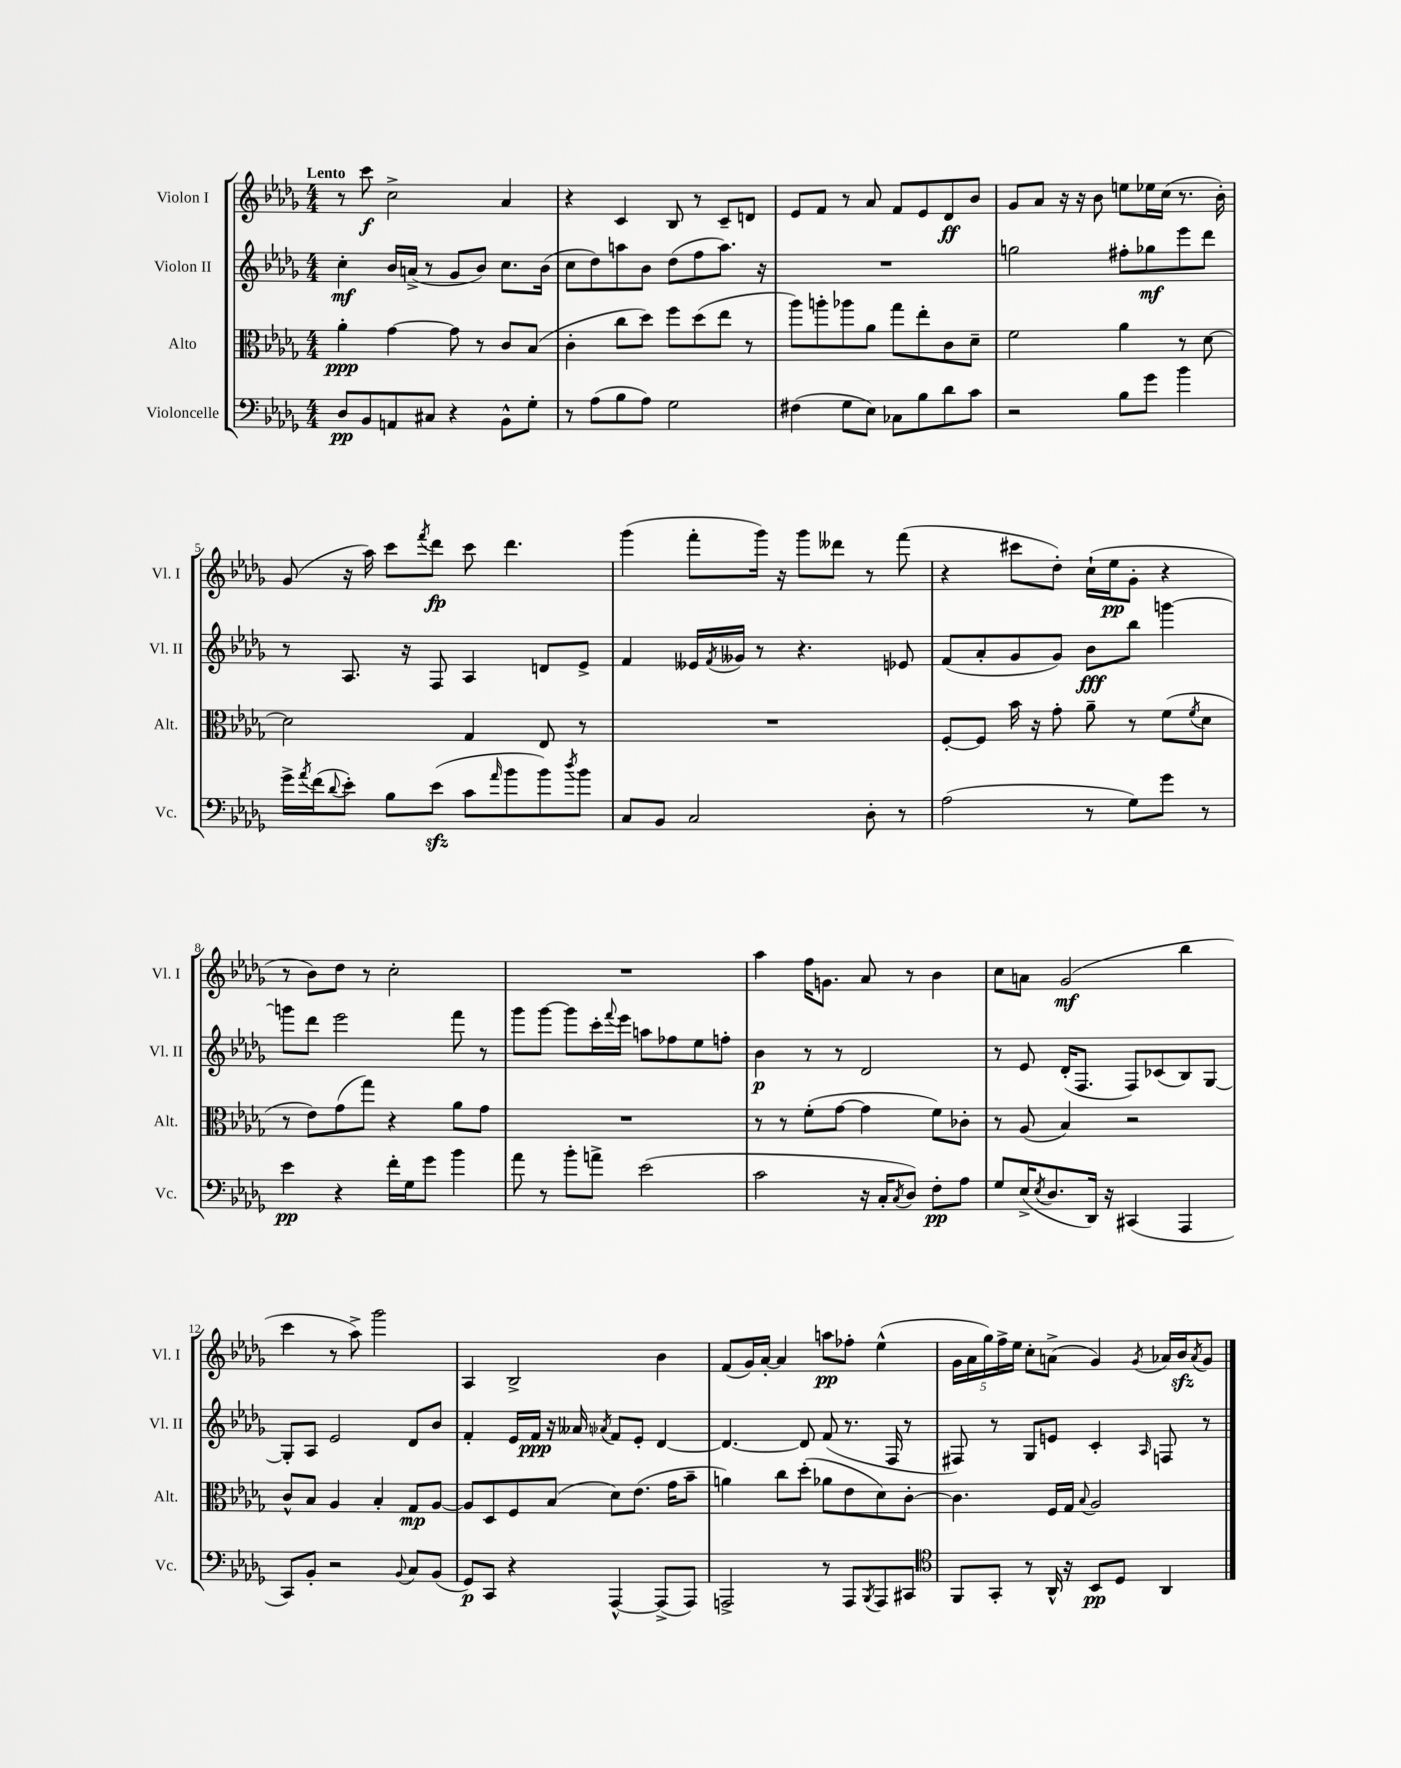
<<
\new StaffGroup <<
\new Staff = "s0" \with { instrumentName = "Violon I" shortInstrumentName = "Vl. I" } {
    \clef treble \key des \major \numericTimeSignature \time 4/4 \tempo "Lento"
    r8 c'''8\f c''2-> aes'4 |
    r4 c'4 bes8 r8 c'8-- d'8 |
    ees'8 f'8 r8 aes'8 f'8 ees'8 des'8\ff bes'8 |
    ges'8 aes'8 r16 r16 bes'8 e''8 ees''16 c''16( r8. bes'16-.) |
    ges'8( r16 aes''16) c'''8 \acciaccatura { f'''8 } des'''8\fp c'''8 des'''4. |
    ges'''4( f'''8-. ges'''16) r16 ges'''8 deses'''8 r8 f'''8( |
    r4 cis'''8 des''8-.) c''16-!( ees''16\pp ges'8-. r4 |
    r8 bes'8) des''8 r8 c''2-. |
    R1 |
    aes''4 f''16 g'8. aes'8 r8 bes'4 |
    c''8 a'8 ges'2\mf( bes''4 |
    c'''4 r8 aes''8->) ges'''2 |
    aes4 bes2-> bes'4 |
    f'8( ges'16) aes'16~-. aes'4 a''8\pp fes''8-. ees''4-^( |
    \tuplet 5/4 { ges'16 aes'16 ges''16) f''16-> ees''16 } c''8-. a'8->( ges'4) \acciaccatura { ges'8 } aes'16 bes'16\sfz \acciaccatura { aes'8 } ges'8 \bar "|." |
}
\new Staff = "s1" \with { instrumentName = "Violon II" shortInstrumentName = "Vl. II" } {
    \clef treble \key des \major \numericTimeSignature \time 4/4
    c''4-.\mf bes'16 a'16->( r8 ges'8 bes'8) c''8. bes'16( |
    c''8 des''8) a''8 bes'8 des''8( f''8 a''8.) r16 |
    R1 |
    g''2 fis''8-. ges''8\mf ees'''8 des'''8 |
    r8 aes8. r16 f8 aes4 d'8 ees'8-> |
    f'4 eeses'16 \acciaccatura { f'8 } geses'16 r8 r4. ees'8 |
    f'8( aes'8-. ges'8 ges'8) bes'8\fff bes''8 g'''4~ |
    g'''8 des'''8 ees'''2 f'''8 r8 |
    ges'''8 ges'''8~ ges'''8 c'''16-. \appoggiatura { f'''8 } ees'''16 a''8 fes''8 ees''8 f''8-. |
    bes'4\p r8 r8 des'2 |
    r8 ees'8 des'16-.( f8. f8) ces'8( bes8) ges8~ |
    ges8-. aes8 ees'2 des'8 bes'8 |
    f'4-. ees'16 f'16\ppp r16 aeses'16 \acciaccatura { aes'8 } f'8 ees'8-. des'4~ |
    des'4.~ des'8 f'8( r8. f16 r8 |
    fis8) r8 ges8 e'8 c'4-. \grace { aes16 } f8 r8 \bar "|." |
}
\new Staff = "s2" \with { instrumentName = "Alto" shortInstrumentName = "Alt." } {
    \clef alto \key des \major \numericTimeSignature \time 4/4
    aes'4-.\ppp ges'4~ ges'8 r8 c'8 bes8( |
    c'4-. c''8 des''8) f''8 des''8( ees''8 r8 |
    aes''8) a''8-. aes''8 aes'8 ges''8 ees''8-. c'8 des'8-- |
    f'2 aes'4 r8 des'8~ |
    des'2 ges4 ees8 r8 |
    R1 |
    f8~-. f8 bes'16 r16 ges'8-. aes'8-- r8 f'8( \acciaccatura { f'8 } des'8 |
    r8 ees'8) ges'8( ges''8) r4 aes'8 ges'8 |
    R1 |
    r8 r8 f'8-.( ges'8~ ges'4 f'8) ces'8-. |
    r8 aes8( bes4) r2 |
    c'8-^ bes8 aes4 bes4-. ges8\mp aes8~ |
    aes8 des8 f8 bes8( des'8) ees'8.( ges'16 bes'8-- |
    a'4) c''8 des''8-.( aes'8 ees'8 des'8) c'8~-. |
    c'4. f16 ges16 \appoggiatura { bes8 } aes2 \bar "|." |
}
\new Staff = "s3" \with { instrumentName = "Violoncelle" shortInstrumentName = "Vc." } {
    \clef bass \key des \major \numericTimeSignature \time 4/4
    des8\pp bes,8 a,8 cis8 r4 bes,8-^ ges8-. |
    r8 aes8( bes8 aes8) ges2 |
    fis4( ges8 ees8) ces8 bes8 des'8 c'8 |
    r2 bes8 ges'8 bes'4 |
    ges'16-> \acciaccatura { aes'8 } f'16( \appoggiatura { des'8 } ees'8-.) bes8 ees'8\sfz( c'8 \grace { aes'16 } bes'8 bes'8) \acciaccatura { des''8 } bes'8 |
    c8 bes,8 c2 des8-. r8 |
    aes2( r8 ges8) ges'8 r8 |
    ees'4\pp r4 f'16-. ges16 ges'8 bes'4 |
    aes'8 r8 bes'8-. a'8-> ees'2( |
    c'2 r16 c16-. \acciaccatura { c8 } des8) f8-.\pp aes8 |
    ges8 ees16->( \acciaccatura { ees8 } des8. des,16) r16 cis,4( aes,,4 |
    c,8) bes,8-. r2 \appoggiatura { bes,8 } c8 bes,8( |
    ges,8\p) c,8 r4 aes,,4~-^ aes,,8->( aes,,8) |
    a,,2-> r8 a,,8 \acciaccatura { bes,,8 } a,,8 cis,8 |
    \clef tenor f,8 ges,8-. r8 aes,16-^ r16 bes,8\pp des8 aes,4 \bar "|." |
}
>>
>>
